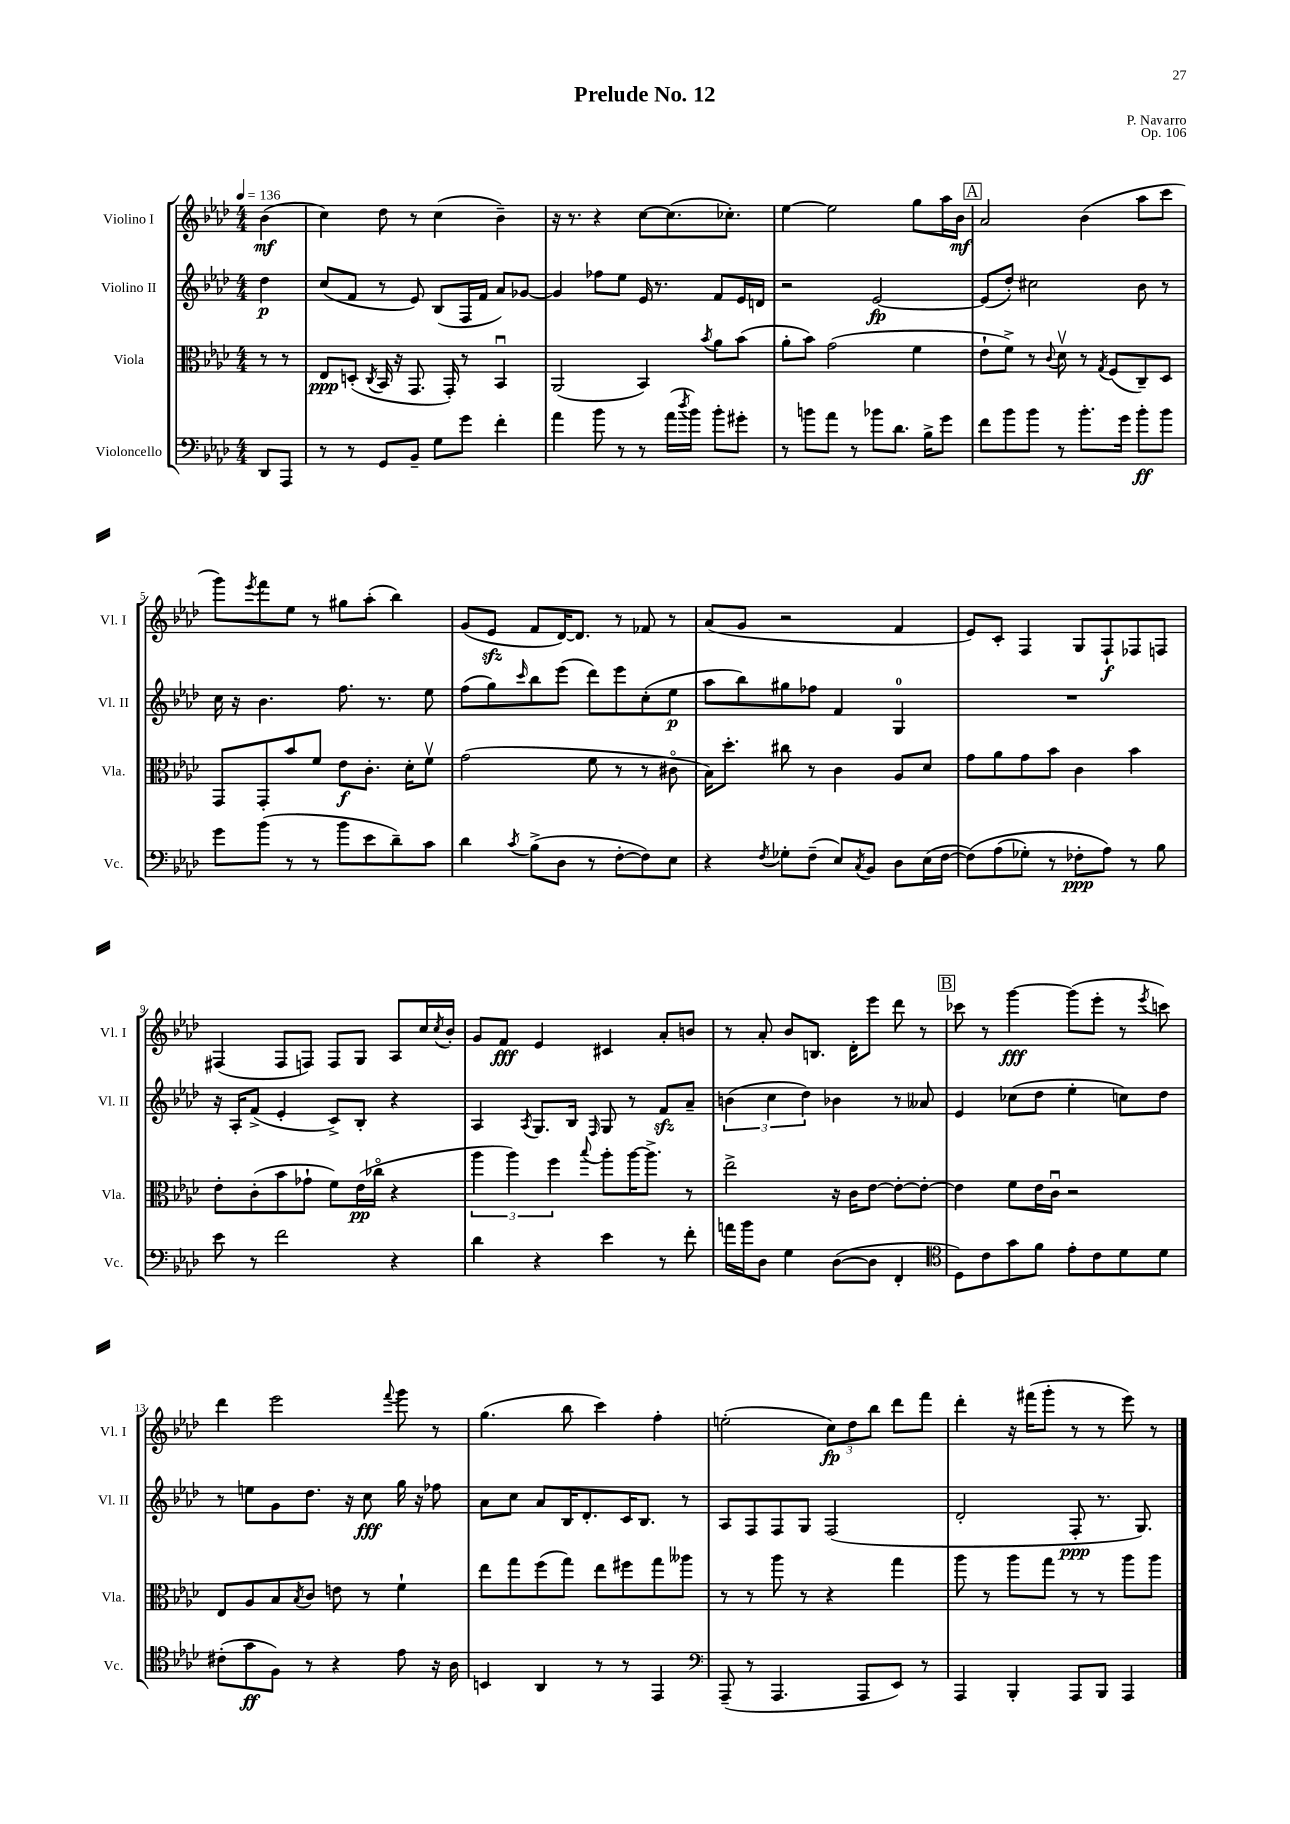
\header { title = "Prelude No. 12" composer = "P. Navarro" opus = "Op. 106" }
<<
\new StaffGroup <<
\new Staff = "s0" \with { instrumentName = "Violino I" shortInstrumentName = "Vl. I" } {
    \clef treble \key aes \major \numericTimeSignature \time 4/4 \partial 4 \tempo 4 = 136
    bes'4\mf( |
    c''4) des''8 r8 c''4( bes'4--) |
    r16 r8. r4 c''8~ c''8.( ces''8.-.) |
    ees''4~ ees''2 g''8 aes''16 bes'16\mf |
    \mark \markup { \box "A" } aes'2 bes'4( aes''8 c'''8 |
    g'''8) \acciaccatura { ees'''8 } f'''8 ees''8 r8 gis''8 aes''8-.( bes''4) |
    g'8( ees'8\sfz f'8 des'16~) des'8. r8 fes'8 r8 |
    aes'8( g'8 r2 f'4 |
    ees'8) c'8-. f4 g8 f8-!\f fes8 f8 |
    fis4( fis8 f8) f8 g8 aes8 c''16 \acciaccatura { c''8 } bes'16-. |
    g'8 f'8\fff ees'4 cis'4 aes'8-. b'8 |
    r8 aes'8-. bes'8 b8. des'16-. ees'''8 des'''8 r8 |
    \mark \markup { \box "B" } ces'''8 r8 g'''4~\fff g'''8( ees'''8-. r8 \acciaccatura { ees'''8 } c'''8) |
    des'''4 ees'''2 \appoggiatura { f'''8 } g'''8 r8 |
    g''4.( bes''8 c'''4) f''4-. |
    e''2-.( \tuplet 3/2 { c''8\fp) des''8 bes''8 } des'''8 f'''8 |
    des'''4-. r16 fis'''16( g'''8-. r8 r8 ees'''8) r8 \bar "|." |
}
\new Staff = "s1" \with { instrumentName = "Violino II" shortInstrumentName = "Vl. II" } {
    \clef treble \key aes \major \numericTimeSignature \time 4/4 \partial 4
    des''4\p |
    c''8( f'8 r8 ees'8) bes8( f16 f'16 aes'8) ges'8~ |
    ges'4 fes''8 ees''8 ees'16 r8. f'8 ees'16 d'16 |
    r2 ees'2~\fp |
    \mark \markup { \box "A" } ees'8( des''8-.) cis''2 bes'8 r8 |
    c''16 r16 bes'4. f''8. r8. ees''8 |
    f''8( g''8) \grace { c'''16 } bes''8 ees'''8( des'''8) ees'''8 c''8-.( ees''8\p |
    aes''8 bes''8) gis''8 fes''8 f'4 g4-0 |
    R1 |
    r16 aes16-. f'8->( ees'4-. c'8->) bes8-. r4 |
    aes4 \acciaccatura { aes8 } g8. bes16 \grace { f16 } g8 r8 f'8\sfz aes'8-- |
    \tuplet 3/2 { b'4( c''4 des''4) } bes'4 r8 aeses'8 |
    \mark \markup { \box "B" } ees'4 ces''8( des''8 ees''4-. c''8) des''8 |
    r8 e''8 g'8 des''8. r16 c''8\fff g''16 r16 fes''8 |
    aes'8 c''8 aes'8 bes16 des'8.-. c'16 bes8. r8 |
    aes8 f8 f8 g8 f2( |
    des'2-. f8-.\ppp r8. g8.) \bar "|." |
}
\new Staff = "s2" \with { instrumentName = "Viola" shortInstrumentName = "Vla." } {
    \clef alto \key aes \major \numericTimeSignature \time 4/4 \partial 4
    r8 r8 |
    ees8\ppp d8-.( \acciaccatura { c8 } bes,16 r16 g,8. g,16-.) r8 bes,4\downbow |
    aes,2( bes,4) \acciaccatura { bes'8 } aes'8 bes'8( |
    aes'8-. bes'8) g'2( f'4 |
    \mark \markup { \box "A" } ees'8-! f'8->) r8 \appoggiatura { c'8 } des'8\upbow r8 \acciaccatura { g8 } f8( c8--) des8 |
    g,8 g,8-. bes'8 f'8 ees'8\f c'8.-. des'16-. f'8\upbow |
    g'2( f'8 r8 r8 cis'8\flageolet |
    bes16) des''8.-. cis''8 r8 c'4 aes8 des'8 |
    g'8 aes'8 g'8 bes'8 c'4 bes'4 |
    ees'8-. c'8-.( bes'8 ges'8-! f'8) ees'16\pp( ces''16\flageolet r4 |
    \tuplet 3/2 { aes''4 aes''4) f''4 } \appoggiatura { bes''8 } aes''8-. aes''16~ aes''8.-> r8 |
    ees''2-> r16 c'16 ees'8~ ees'8~-. ees'8~-. |
    \mark \markup { \box "B" } ees'4 f'8 ees'16 c'16\downbow r2 |
    ees8 aes8 bes8 \acciaccatura { bes8 } c'8 e'8 r8 f'4-! |
    ees''8 g''8 f''8( g''8) ees''8 fis''8 g''8 aeses''8 |
    r8 r8 aes''8 r8 r4 g''4 |
    aes''8 r8 aes''8 g''8 r8 r8 aes''8 aes''8 \bar "|." |
}
\new Staff = "s3" \with { instrumentName = "Violoncello" shortInstrumentName = "Vc." } {
    \clef bass \key aes \major \numericTimeSignature \time 4/4 \partial 4
    des,8 aes,,8 |
    r8 r8 g,8 bes,8-- g8 g'8 f'4-. |
    aes'4 bes'8 r8 r8 aes'16( \acciaccatura { des''8 } bes'16) bes'8-. gis'8-. |
    r8 b'8 aes'8 r8 bes'8 des'8. bes16-> g'8 |
    \mark \markup { \box "A" } f'8 bes'8 bes'8 r8 bes'8.-. g'16 bes'8-.\ff bes'8 |
    g'8 bes'8( r8 r8 bes'8 ees'8 des'8--) c'8 |
    des'4 \acciaccatura { c'8 } bes8->( des8 r8 f8~-. f8) ees8 |
    r4 \acciaccatura { f8 } ges8-. f8--( ees8) \acciaccatura { c8 } bes,8 des8 ees16( f16~ |
    f8)\( aes8( ges8-.) r8 fes8-.\ppp aes8\) r8 bes8 |
    ees'8 r8 f'2 r4 |
    des'4 r4 ees'4 r8 f'8-. |
    a'16 bes'16 des8 g4 des8~( des8 f,4-. |
    \mark \markup { \box "B" } \clef tenor des8) c'8 g'8 f'8 ees'8-. c'8 des'8 des'8 |
    cis'8-.( g'8\ff f8) r8 r4 ees'8 r16 aes16 |
    b,4 aes,4 r8 r8 ees,4 |
    \clef bass aes,,8--( r8 aes,,4. aes,,8 ees,8) r8 |
    aes,,4 bes,,4-. aes,,8 bes,,8 aes,,4 \bar "|." |
}
>>
>>
